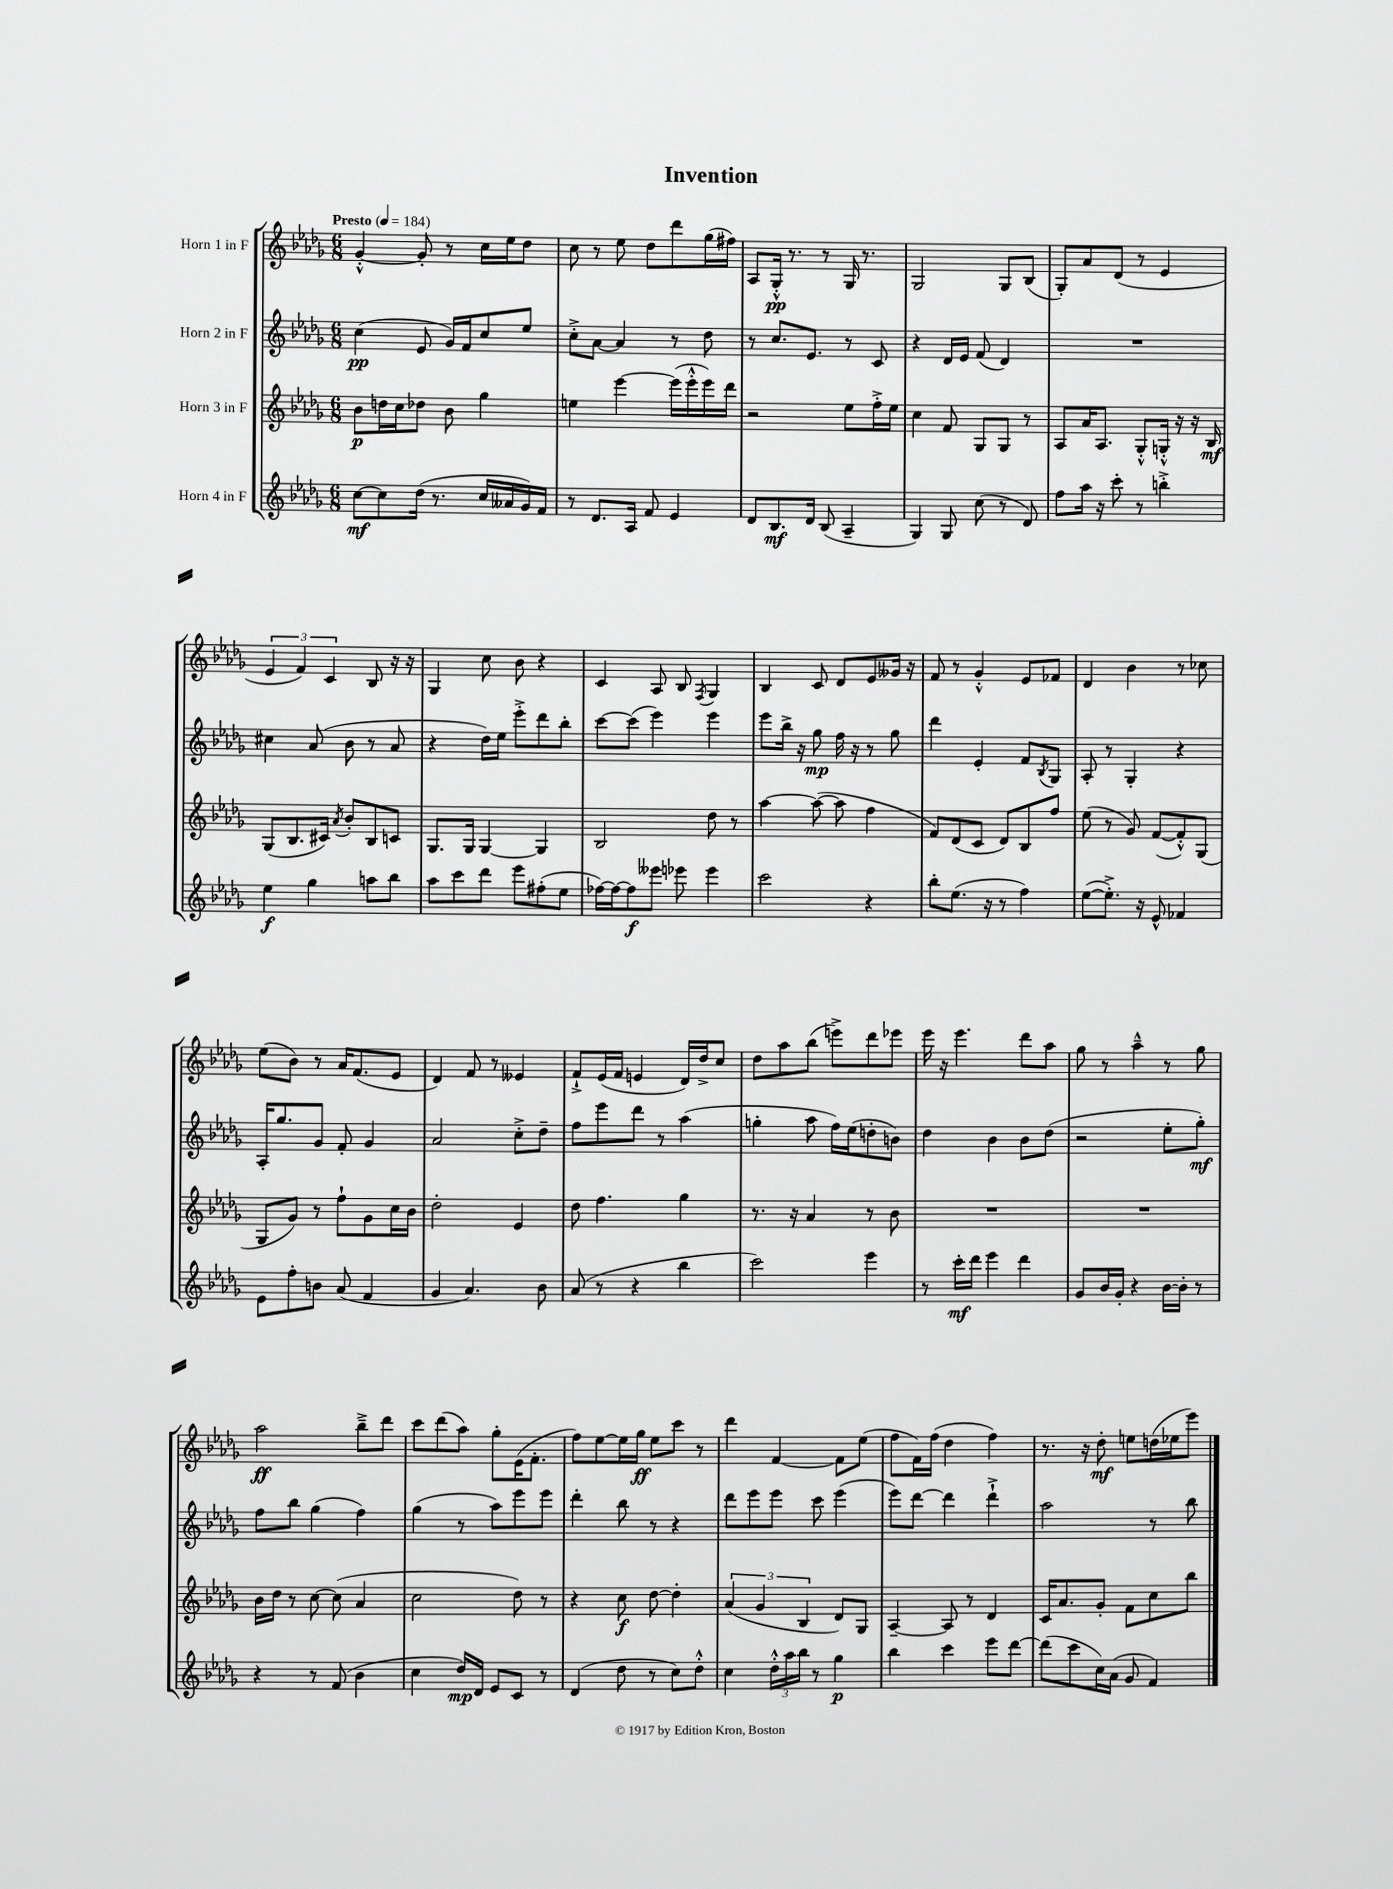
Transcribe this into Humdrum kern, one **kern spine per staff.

**kern	**kern	**kern	**kern
*staff4	*staff3	*staff2	*staff1
*clefG2	*clefG2	*clefG2	*clefG2
*k[b-e-a-d-g-]	*k[b-e-a-d-g-]	*k[b-e-a-d-g-]	*k[b-e-a-d-g-]
*M6/8	*M6/8	*M6/8	*M6/8
*MM184	*MM184	*MM184	*MM184
[8cc\L	8b-\L	(4cc\	[4g-'^^/
8cc\]	16dd\L	.	.
.	16cc\J	.	.
(16dd-\Jk	8dd-\J	8e-/	8g-'/]
8.r	.	.	.
.	8b-\	16g-/LL)	8r
.	.	16f/J	.
16cc/LL	4gg-\	8cc/	16cc\LL
16a--/	.	.	16ee-\J
16g-/)	.	8ee-/J	8dd-\J
16f/JJ	.	.	.
=	=	=	=
8r	4ee\	8cc'^\L	8cc\
8.d-/L	.	[8a-\J	8r
.	[4eee-\	4a-/]	8ee-\
16A-/Jk	.	.	.
8f/	.	.	8dd-\L
4e-/	(16eee-\]LL	8r	8ddd-\
.	16eee-'^^\	.	.
.	16eee-\)	8dd-\	(16gg-\L
.	16ddd-\JJ	.	16ff#\JJ)
=	=	=	=
8d-/L	2r	8r	8A-/L
8.B-/	.	8.cc/L	16G-'^^/Jk
.	.	.	8.r
16d-/Jk	.	8.e-/J	.
(8B-/	.	.	8r
4A-~/	8ee-\L	8r	16G-/
.	.	.	8.r
.	16ff'^\L	8c/	.
.	16ee-\JJ	.	.
=	=	=	=
4G-/)	4cc\	4r	2G-/
8G-/	8f/	16d-/LL	.
.	.	16e-/JJ	.
(8cc\	8G-/L	(8f/	.
8r	8G-/J	4d-/)	8G-/L
8d-/)	8r	.	(8B-/J
=	=	=	=
8ff\L	8A-/L	2.r	8G-'/L)
16aa-\Jk	16a-/K	.	8a-/
16r	8.A-/J	.	.
8ccc'\	.	.	(8d-/J
8r	8G-'^^/L	.	8r
4bb'^\	16G'^^/Jk	.	4e-/
.	16r	.	.
.	16r	.	.
.	16B-/	.	.
=	=	=	=
4ee-\	(8G-/L	4cc#\	6e-/
.	8.B-/	.	.
.	.	.	6f/)
4gg-\	.	(8a-/	.
.	16c#/Jk)	.	.
.	.	.	6c/
.	8qa-/	.	.
.	8b-'/L	8b-\	.
8aa\L	8B-/	8r	8B-/
8bb-\J	8c/J	8a-/	16r
.	.	.	16r
=	=	=	=
8aa-\L	8.G-/L	4r	4G-/
8ccc\	.	.	.
.	16G-/Jk	.	.
8ddd-\J	[4G-/	16dd-\LL)	8cc\
.	.	16ee-\JJ	.
8eee-\L	.	8eee-'^\L	8b-\
(8ff#'\	4G-/]	8ddd-\	4r
8ee-\J	.	8bb-'\J	.
=	=	=	=
[16ff-\LL)	2B-/	[8ccc\L	4c/
16ff-\_J	.	.	.
8ff-\]	.	(8ccc\]J	.
8eee--\J	.	4eee-\)	8A-/
8eee-\	.	.	8B-/
.	.	.	8qF/
4eee-\	8dd-\	4eee-\	4G-/
.	8r	.	.
=	=	=	=
2ccc\	[4aa-\	8eee-\L	4B-/
.	.	16bb-^\Jk	.
.	.	16r	.
.	(8aa-\_	8gg-\	8c/
.	8aa-\]	16ff\	8d-/L
.	.	16r	.
4r	4ff\	8r	8e-/
.	.	8gg-\	16g--/Jk
.	.	.	16r
=	=	=	=
8bb-'\L	8f/L)	4ddd-\	8f/
(8.ee-\J	(8d-/	.	8r
.	8c/J	4e-'/	4g-'^^/
16r	.	.	.
8r	8d-/L)	.	.
4ff\)	8B-/	8f/L	8e-/L
.	.	8qB-/	.
.	8ff/J	8G-/J	8f-/J
=	=	=	=
([8ee-\L	(8ee-\	8A-'/	4d-/
8.ee-'^\]J)	8r	8r	.
.	8g-/)	4G-'/	4b-\
16r	.	.	.
8e-^^/	([8f/L	.	.
4f-/	8f'^^/])	4r	8r
.	(8G-/J	.	8cc-\
=	=	=	=
8e-\L	8G-/L	16A-'/LK	(8ee-\L
.	.	8.gg-/	.
8ff'\	8g-/J)	.	8b-\J)
8b\J	8r	8g-/J	8r
(8a-/	8ff`\L	8f'/	16a-/LK
.	.	.	(8.f/
4f/	8g-\	4g-/	.
.	16cc\L	.	8e-/J
.	16b-\JJ	.	.
=	=	=	=
4g-/	2dd-'\	2a-/	4d-/)
4.a-/)	.	.	8f/
.	.	.	8r
.	4e-/	8cc'^\L	4e--/
8b-\	.	8dd-~\J	.
=	=	=	=
(8a-/	8dd-\	8ff\L	8f`^/L
8r	4.ff\	8eee-\	(16e-/L
.	.	.	16f/JJ
4r	.	8ddd-\J	4e/
.	.	8r	.
4bb-\	4gg-\	(4aa-\	16d-/LL)
.	.	.	16dd-^/J
.	.	.	8cc/J
=	=	=	=
2ccc\)	8.r	4gg'\	8dd-\L
.	.	.	8aa-\
.	16r	.	.
.	4a-/	8aa-\	(8bb-\J
.	.	16ff\LL)	8eee^\L)
.	.	(16ee-\J	.
4eee-\	8r	8dd'\	8ddd-\
.	8b-\	8b\J)	8eee-\J
=	=	=	=
8r	2.r	4dd-\	16eee-\
.	.	.	16r
16ccc'\LL	.	.	4.eee-\
16ddd-\JJ	.	.	.
4eee-\	.	4b-\	.
4ddd-\	.	8b-\L	8ddd-\L
.	.	(8dd-\J	8aa-\J
=	=	=	=
8g-/L	2.r	2r	8gg-\
16b-/L	.	.	8r
16g-'/JJ	.	.	.
4r	.	.	4aa-~^^\
[16b-\LL	.	8ee-'\L	8r
16b-'\]JJ	.	.	.
8r	.	8gg-'\J)	8gg-\
=	=	=	=
4r	16b-\LL	8ff\L	2aa-\
.	16dd-\JJ	.	.
.	8r	8bb-\J	.
8r	[8cc\	(4gg-\	.
(8f/	(8cc\]	.	.
4b-\	4a-/	4ff\)	8bb-~^\L
.	.	.	8ddd-\J
=	=	=	=
4cc\	2cc\	(4gg-\	8ccc\L
.	.	.	(8ddd-\
16dd-/LL)	.	8r	8aa-\J)
16d-/JJ	.	.	.
8e-/L	.	8aa-\L)	8gg-'\L
8c/J	8dd-\)	8eee-\	(16e-\K
.	.	.	8.f'\J
8r	8r	8eee-\J	.
=	=	=	=
(4d-/	4r	4ddd-'\	8ff\L)
.	.	.	[8ee-\
8dd-\	8cc\	8bb-\	16ee-\]L
.	.	.	16gg-\JJ
8r	[8dd-\	8r	8ee-\L
8cc\L)	4dd-'\]	4r	8ccc\J
8dd-'^^\J	.	.	8r
=	=	=	=
4cc\	(6a-/	8ddd-\L	4ddd-\
.	.	8eee-\	.
.	6g-/	.	.
24dd-'^^\LL	.	8eee-\J	[4f/
24aa-\	.	.	.
24bb-\JJ	6B-/	.	.
8r	.	8ccc\	.
4gg-\	8d-/L)	(4eee-\	8f\]L
.	8G-/J	.	(8ee-\J
=	=	=	=
4bb-\	[4A-~/	8eee-\L)	8ff\L
.	.	[8ddd-\J	16f\L)
.	.	.	(16ff\JJ
4ccc\	8A-/]	4ddd-\]	4dd-\
.	8r	.	.
8eee-\L	4d-/	4ddd-`^\	4ff\)
[8ddd-\J	.	.	.
=	=	=	=
(8ddd-\]L	16c/LK	2aa-\	8.r
.	8.a-/	.	.
8ccc\	.	.	.
.	.	.	16r
16cc\L)	8g-'/J	.	8dd-'\
(16a-\JJ	.	.	.
8g-/	8f\L	.	8ee\L
4f/)	8cc\	8r	(16dd\L
.	.	.	16ee-\J
.	8bb-\J	8bb-\	8eee-\J)
==	==	==	==
*-	*-	*-	*-
